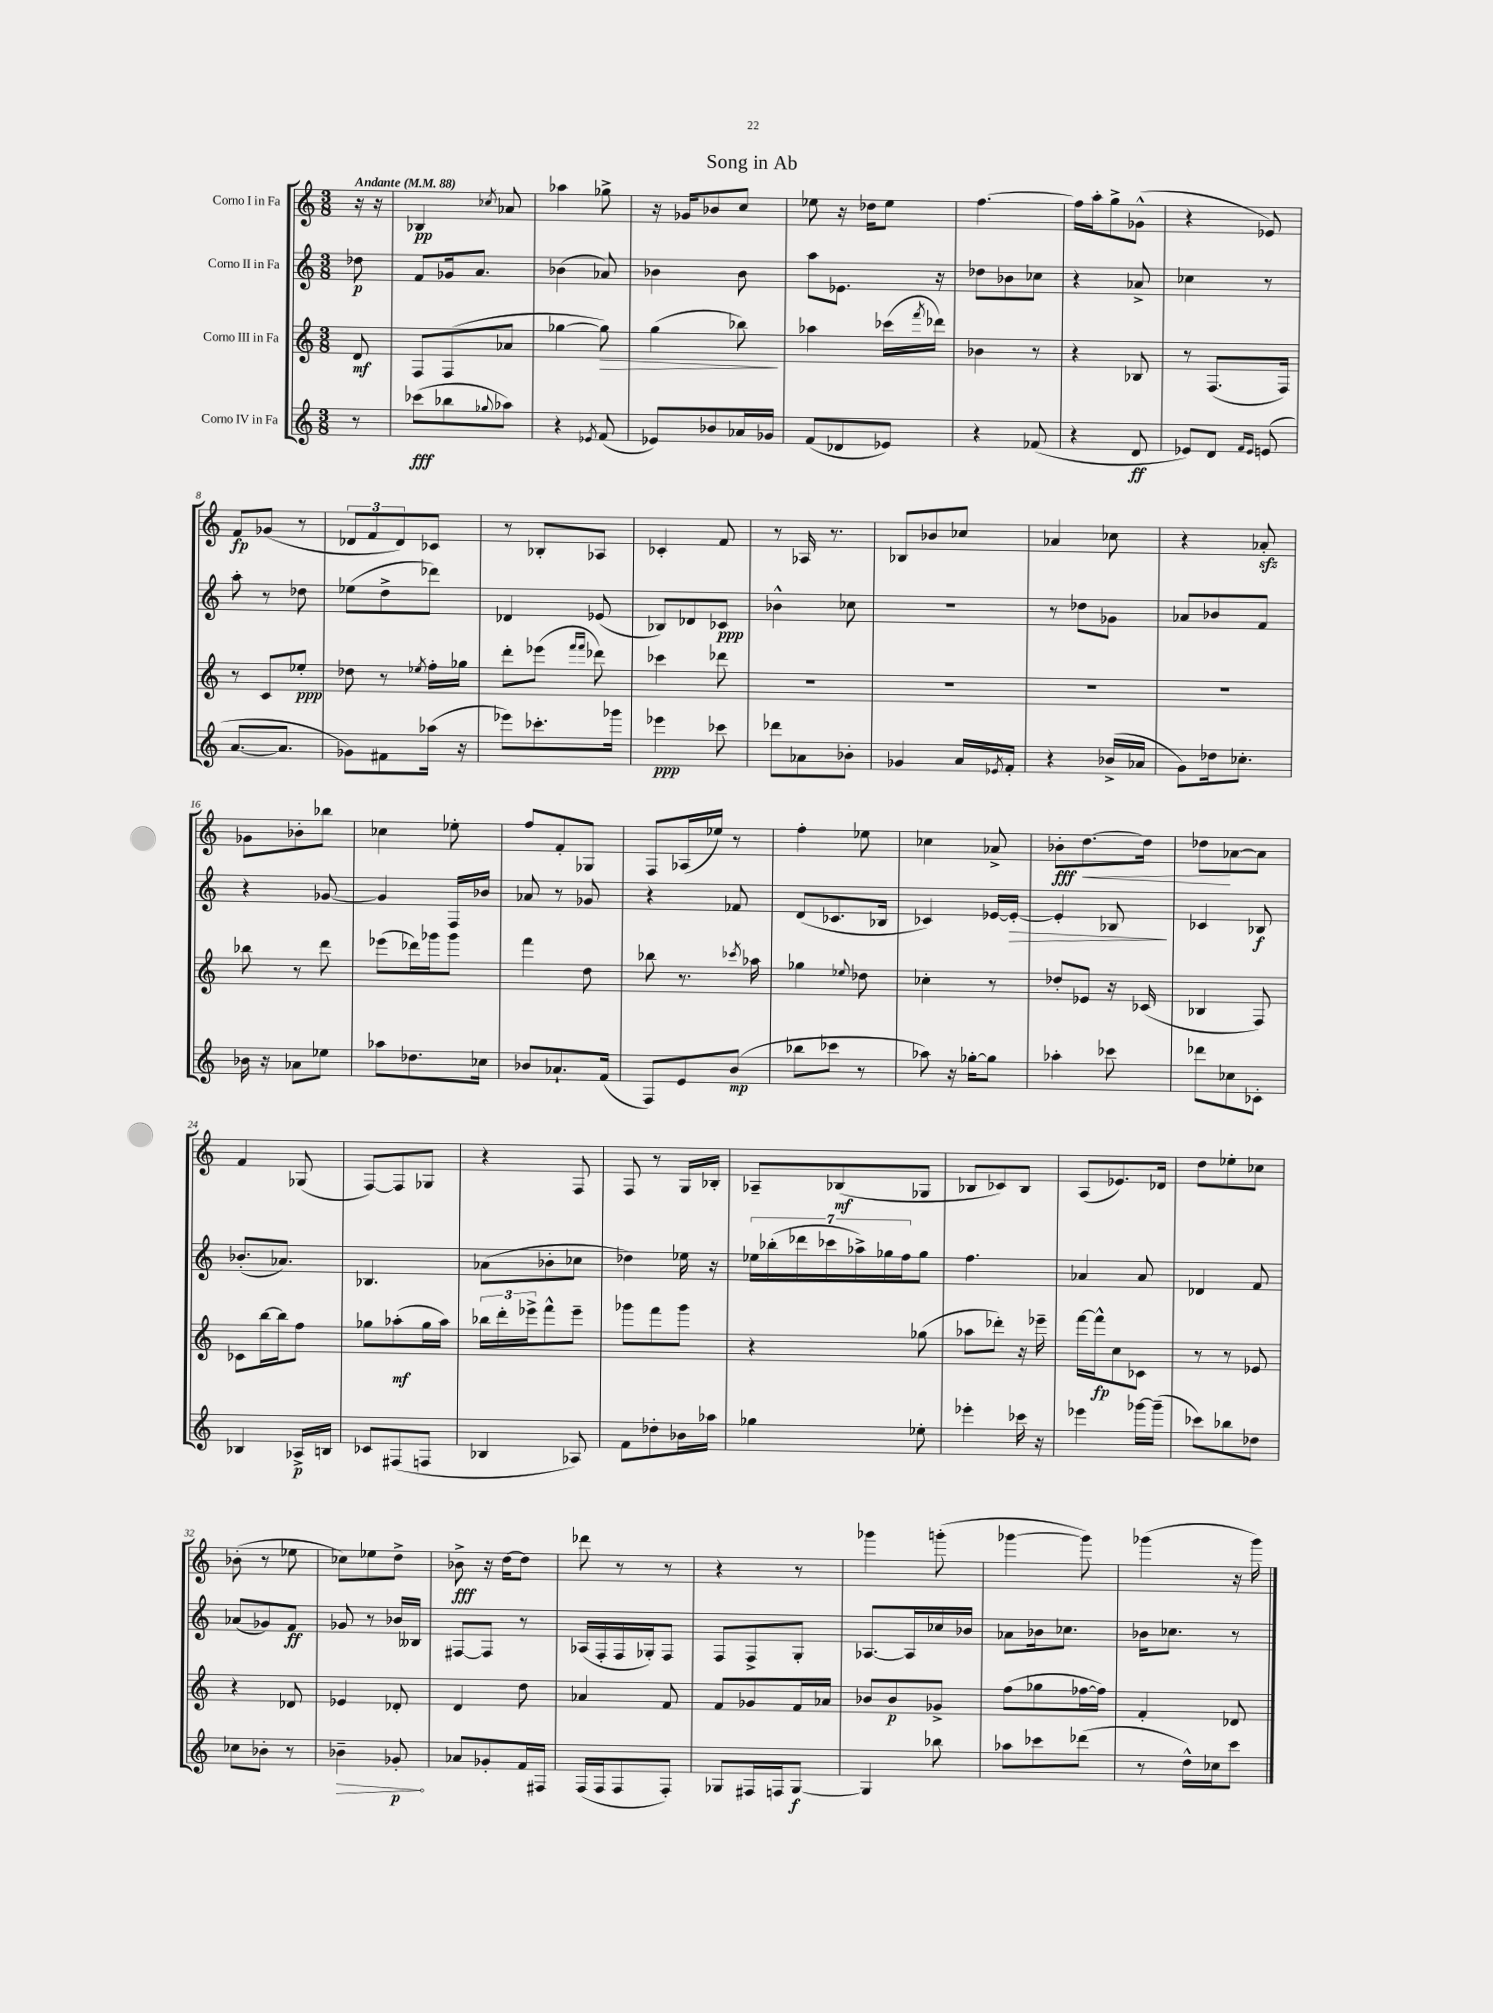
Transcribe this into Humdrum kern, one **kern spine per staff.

**kern	**kern	**kern	**kern
*staff4	*staff3	*staff2	*staff1
*clefG2	*clefG2	*clefG2	*clefG2
*k[]	*k[]	*k[]	*k[]
*M3/8	*M3/8	*M3/8	*M3/8
*MM88	*MM88	*MM88	*MM88
8r	8d/	8dd-\	16r
.	.	.	16r
=	=	=	=
(8ccc-\L	8F/L	8f/L	4B-/
8bb-\	(8F/	16g-/k	.
.	.	8.a/J	.
8qqgg-/	.	.	8qcc-/
8aa-\J)	8a-/J	.	8a-/
=	=	=	=
4r	[4gg-\	(4b-\	4aa-\
8qe-/	.	.	.
(8f/	8gg-\])	8a-/)	8gg-^\
=	=	=	=
8e-/L)	(4gg\	4b-\	16r
.	.	.	16g-/LK
8b-/	.	.	8b-/
16a-/L	8bb-\)	8b-\	8cc/J
16g-/JJ	.	.	.
=	=	=	=
(8f/L	4aa-\	8aa\L	8ee-\
8d-/	.	8.e-\J	16r
.	.	.	16dd-\LK
8e-/J)	(16ccc-\LL	.	8ee-\J
.	8qfff/	.	.
.	16ddd-\JJ)	16r	.
=	=	=	=
4r	4b-\	8dd-\L	[4.ff\
.	.	8b-\	.
(8f-/	8r	8cc-\J	.
=	=	=	=
4r	4r	4r	16ff\]LL
.	.	.	16aa'\J
.	.	.	8gg^\
8d/	8B-/	8a-^/	(8g-^^\J
=	=	=	=
8e-/L)	8r	4cc-\	4r
8d/J	(8.F/L	.	.
16qqf/LL	.	.	.
16qqe-/JJ	.	.	.
(8e/	.	8r	8e-/)
.	16F/Jk)	.	.
=	=	=	=
[8.a/L	8r	8aa'\	8f/L
.	8c/L	8r	(8g-/J
8.a/]J	.	.	.
.	8ee-'/J	8dd-\	8r
=	=	=	=
8g-\L)	8dd-\	(8ee-\L	12d-/L
.	.	.	12f/
8f#\	8r	8dd^\	.
.	.	.	12d-/)
.	8qee-/	.	.
(16aa-\Jk	16ff'\LL	8ddd-\J)	8c-/J
16r	16gg-\JJ	.	.
=	=	=	=
8eee-\L)	8ddd'\L	4d-/	8r
8.ccc-'\	(8eee-\J	.	8B-'/L
.	16qqfff/LL	.	.
.	16qqfff/JJ	.	.
.	8ddd-\)	(8e-/	8A-/J
16ggg-\Jk	.	.	.
=	=	=	=
4eee-\	4ccc-\	8B-/L)	4c-'/
.	.	8d-/	.
8ccc-\	8ddd-\	8c-/J	8f/
=	=	=	=
8ddd-\L	4.r	4b-^^\	8r
8a-\	.	.	16A-/
.	.	.	8.r
8b-'\J	.	8cc-\	.
=	=	=	=
4g-/	4.r	4.r	8B-/L
.	.	.	8b-/
16a/LL	.	.	8cc-/J
8qe-/	.	.	.
16f'/JJ	.	.	.
=	=	=	=
4r	4.r	8r	4a-/
.	.	8dd-\L	.
(16b-^/LL	.	8g-\J	8cc-\
16a-/JJ	.	.	.
=	=	=	=
8g\L)	4.r	8a-/L	4r
16dd-\k	.	8b-/	.
8.cc-'\J	.	.	.
.	.	8f/J	8a-'/
=	=	=	=
16b-\	8bb-\	4r	8g-\L
16r	.	.	.
8a-\L	8r	.	8b-'\
8ee-\J	8ddd\	[8g-/	8bb-\J
=	=	=	=
8aa-\L	(8eee-\L	4g-/]	4cc-\
8.dd-\	16ddd-\L)	.	.
.	16ggg-\J	.	.
.	8ggg-\J	16F/LL	8ee-'\
16cc-\Jk	.	16b-/JJ	.
=	=	=	=
8b-/L	4fff\	8a-/	8ff/L
8.a-`/	.	8r	8f'/
.	8dd\	8g-/	8G-/J
(16f/Jk	.	.	.
=	=	=	=
8F/L)	8bb-\	4r	8F/L
8e/	8.r	.	(16A-/L
.	.	.	16ee-/JJ)
(8b/J	.	8f-/	8r
.	8qccc-/	.	.
.	16aa-\	.	.
=	=	=	=
8bb-\L	4gg-\	(8d/L	4ff'\
8ccc-\J	.	8.c-/	.
.	8qqee-/	.	.
8r	8dd-\	.	8ee-\
.	.	16B-/Jk	.
=	=	=	=
8aa-\)	4cc-'\	4c-/)	4cc-\
16r	.	.	.
[16gg-'\LK	.	.	.
8gg-\]J	8r	[16e-/LL	8a-^/
.	.	16e-'/_JJ	.
=	=	=	=
4aa-'\	8dd-'/L	4e-'/]	8b-'\L
.	8e-/J	.	[8.dd\
8ccc-\	16r	8B-/	.
.	(16c-/	.	16dd\]Jk
=	=	=	=
8ddd-\L	4B-/	4c-/	8dd-\L
8cc-\	.	.	[8a-\
8c-'\J	8F/)	8B-/	8a-\]J
=	=	=	=
4B-/	8c-\L	(8.b-'/L	4f/
.	[16bb\L	.	.
.	16bb\]J	8.a-/J)	.
16A-^/LL	8ff\J	.	(8G-/
16B/JJ	.	.	.
=	=	=	=
8c-/L	8gg-\L	4.B-/	[8F/L)
(8F#/	(8aa-'\	.	8F/]
8F/J	16gg-\L	.	8G-/J
.	16aa-\JJ)	.	.
=	=	=	=
4B-/	24bb-\LL	(8a-\L	4r
.	24ddd'\	.	.
.	24eee-^\J	.	.
.	8fff^^\	8b-'\	.
8A-/)	8eee-~\J	8cc-\J	8F/
=	=	=	=
8f\L	8ggg-\L	4dd-\)	8F/
8dd-'\	8fff\	.	8r
16b-\L	8ggg-\J	16ee-\	16G/LL
16aa-\JJ	.	16r	16B-'/JJ
=	=	=	=
4gg-\	4r	28ee-\LL	8A-~/L
.	.	(28bb-'\	.
.	.	28ddd-\	.
.	.	28ccc-\	.
.	.	.	(8B-/
.	.	28aa-^\)	.
.	.	28gg-\	.
.	.	28ff\J	.
8ee-'\	(8gg-\	8gg-\J	8G-/J
=	=	=	=
4eee-'\	8aa-\L	4.ff\	8B-/L
.	8ddd-'\J)	.	8c-/)
16ccc-\	16r	.	8B-/J
16r	16eee-~\	.	.
=	=	=	=
4eee-\	[16fff\LL	4a-/	(8A/L
.	16fff^^\]J	.	.
.	8cc\	.	8.e-/)
[16ggg-\LL	8c-\J	8a-/	.
(16ggg-~\]JJ	.	.	16d-/Jk
=	=	=	=
8ccc-\L)	8r	4d-/	8dd\L
8bb-\	8r	.	8ee-'\
8dd-\J	8e-/	8f/	8cc-\J
=	=	=	=
8cc-\L	4r	(8a-/L	(8b-'\
8b-'\J	.	8g-/)	8r
8r	8d-/	8f/J	8ee-\
=	=	=	=
4b-~\	4e-/	8g-/	8cc-\L)
.	.	8r	8ee-\
8g-'/	8d-'/	16b-/LL	8dd^\J
.	.	16B--/JJ	.
=	=	=	=
8a-/L	4d/	[8F#/L	8b-^\
8g-'/	.	8F#/]J	16r
.	.	.	[16dd\LK
16f/L	8dd\	8r	8dd\]J
16F#/JJ	.	.	.
=	=	=	=
(16F/LL	4a-/	(16A-/LL	8ddd-\
16F/J	.	16F'/	.
8F/	.	16F/	8r
.	.	16G-'/J)	.
8F'/J)	8f/	8F/J	8r
=	=	=	=
8G-/L	8f/L	8F/L	4r
16F#/L	8g-/	8F^/	.
16F/J	.	.	.
[8G-/J	16f/L	8G'/J	8r
.	16a-/JJ	.	.
=	=	=	=
4G-/]	8b-/L	[8.A-/L	4ggg-\
.	8b-/	.	.
.	.	16A-/]L	.
8bb-\	8g-^/J	16cc-/	(8ggg'\
.	.	16b-/JJ	.
=	=	=	=
8aa-\L	(8ff\L	8a-\L	[4ggg-\
8ccc-\	8gg-\	16b-\k	.
.	.	8.cc-\J	.
(8ddd-\J	[16ff-\L	.	8ggg-\])
.	16ff-\]JJ)	.	.
=	=	=	=
8r	4f'/	16b-\LK	(4ggg-\
.	.	8.cc-\J	.
16dd^^\LL)	.	.	.
16cc-\J	.	.	.
8ccc\J	8d-/	8r	16r
.	.	.	16ggg-\)
==	==	==	==
*-	*-	*-	*-
